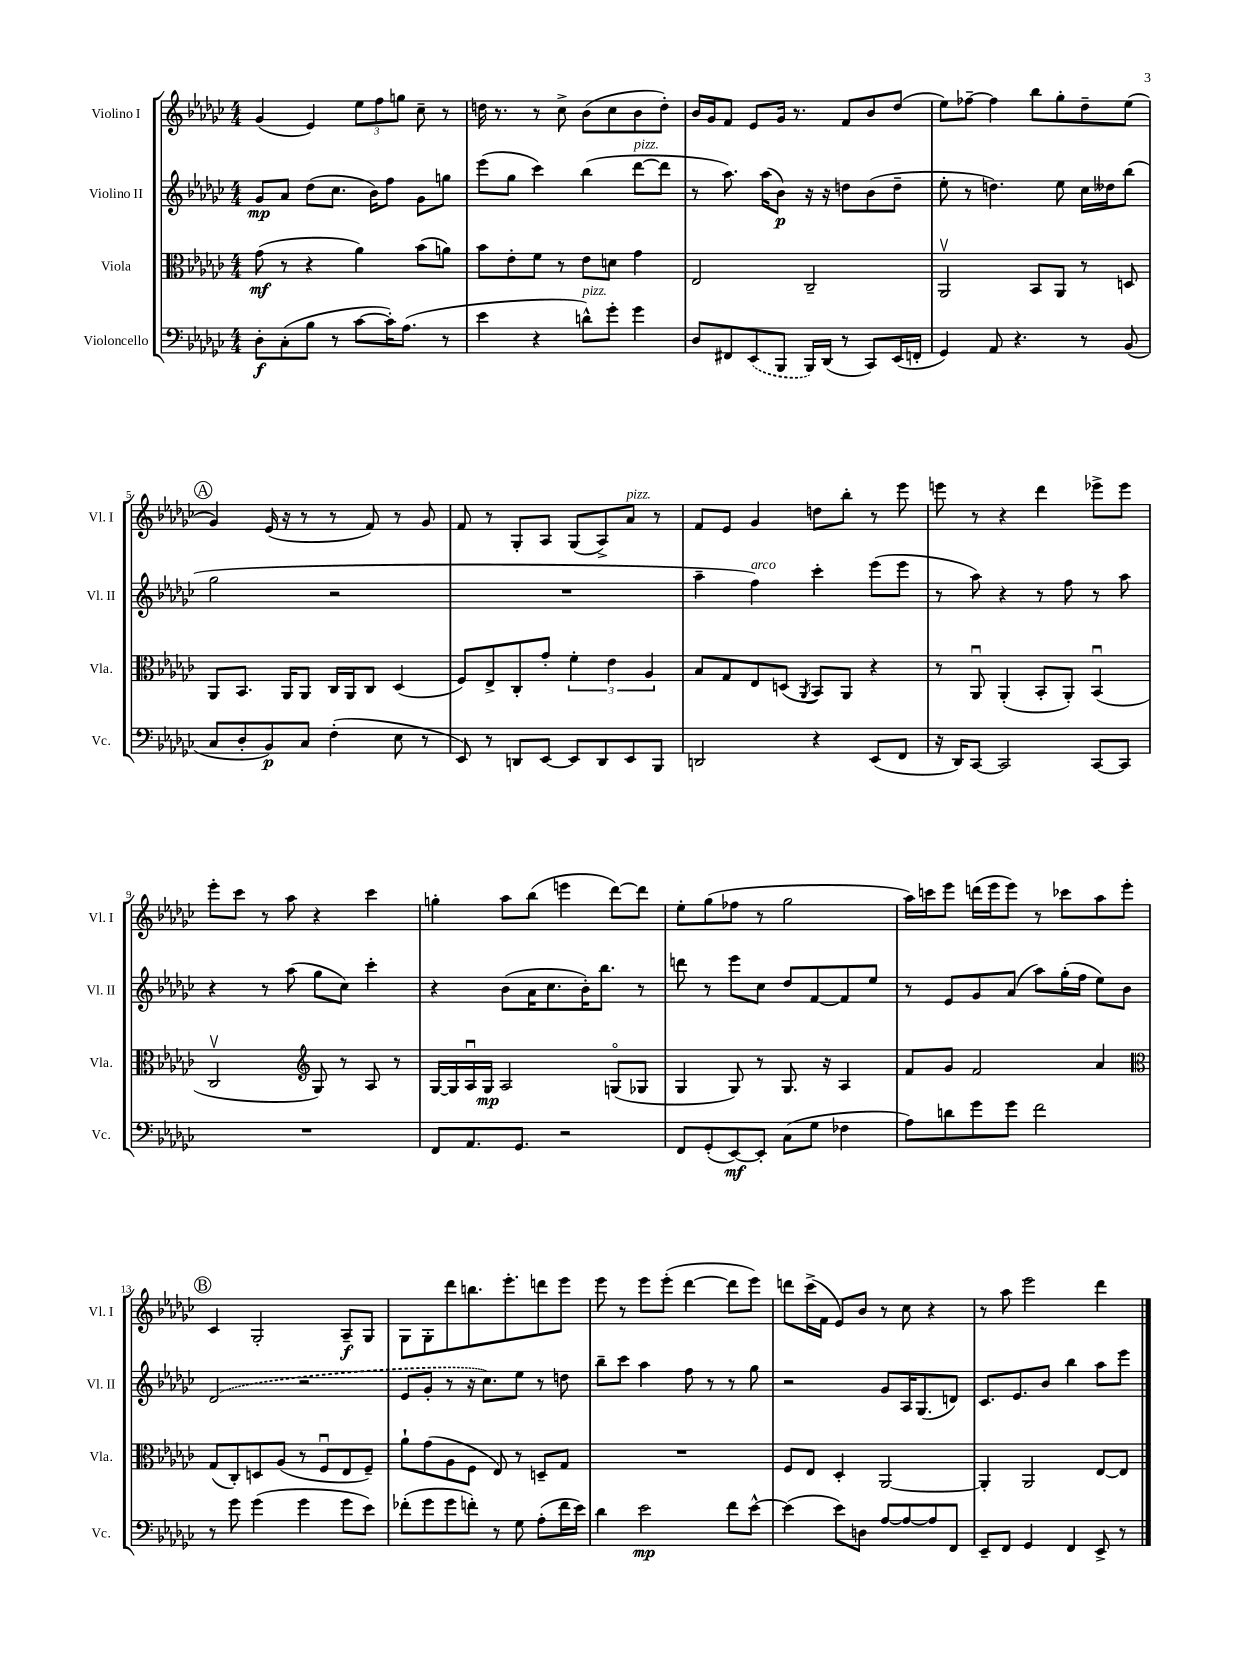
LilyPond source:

<<
\new StaffGroup <<
\new Staff = "s0" \with { instrumentName = "Violino I" shortInstrumentName = "Vl. I" } {
    \clef treble \key ges \major \numericTimeSignature \time 4/4
    ges'4( ees'4) \tuplet 3/2 { ees''8 f''8 g''8 } ces''8-- r8 |
    d''16 r8. r8 ces''8-> bes'8( ces''8 bes'8 d''8-.) |
    bes'16 ges'16 f'8 ees'8 ges'16 r8. f'8 bes'8 des''8( |
    ees''8) fes''8~-- fes''4 bes''8 ges''8-. des''8-- ees''8( |
    \mark \markup { \circle "A" } ges'4) ees'16( r16 r8 r8 f'8) r8 ges'8 |
    f'8 r8 ges8-. aes8 ges8( aes8->) aes'8^\markup { \italic "pizz." } r8 |
    f'8 ees'8 ges'4 d''8 bes''8-. r8 ees'''8 |
    e'''8 r8 r4 des'''4 ees'''8-> ees'''8 |
    ees'''8-. ces'''8 r8 aes''8 r4 ces'''4 |
    g''4-. aes''8 bes''8( e'''4 des'''8~) des'''8 |
    ees''8-. ges''8( fes''8 r8 ges''2 |
    aes''16) c'''16 ees'''8 d'''16( ees'''16 ees'''8) r8 ces'''8 aes''8 ees'''8-. |
    \mark \markup { \circle "B" } ces'4 ges2-. aes8--\f ges8 |
    ges8 ges8-. des'''8 b''8. ees'''8.-. d'''8 ees'''8 |
    ees'''8 r8 ees'''8 ees'''8-.( des'''4~ des'''8 ees'''8) |
    d'''8 ces'''16->( f'16 ees'8) bes'8 r8 ces''8 r4 |
    r8 aes''8 ees'''2 des'''4 \bar "|." |
}
\new Staff = "s1" \with { instrumentName = "Violino II" shortInstrumentName = "Vl. II" } {
    \clef treble \key ges \major \numericTimeSignature \time 4/4
    ges'8\mp aes'8 des''8( ces''8. bes'16) f''8 ges'8 g''8 |
    ees'''8( ges''8 ces'''4) bes''4( des'''8~^\markup { \italic "pizz." } des'''8 |
    r8 aes''8.) aes''16( bes'8\p) r16 r16 d''8 bes'8( d''8-- |
    ees''8-. r8 d''4.) ees''8 ces''16 deses''16 bes''8( |
    \mark \markup { \circle "A" } ges''2 r2 |
    R1 |
    aes''4-- f''4^\markup { \italic "arco" }) ces'''4-. ees'''8( ees'''8 |
    r8 aes''8) r4 r8 f''8 r8 aes''8 |
    r4 r8 aes''8( ges''8 ces''8) ces'''4-. |
    r4 bes'8( aes'16 ces''8. bes'16-.) bes''8. r8 |
    d'''8 r8 ees'''8 ces''8 des''8 f'8~ f'8 ees''8 |
    r8 ees'8 ges'8 aes'8( aes''8) ges''16-.( f''16 ees''8) bes'8 |
    \mark \markup { \circle "B" } \once \slurDashed des'2( r2 |
    ees'8 ges'8-. r8 r16 ces''8.) ees''8 r8 d''8 |
    bes''8-- ces'''8 aes''4 f''8 r8 r8 ges''8 |
    r2 ges'8 aes16 ges8.( d'8) |
    ces'8. ees'8. bes'8 bes''4 aes''8 ees'''8 \bar "|." |
}
\new Staff = "s2" \with { instrumentName = "Viola" shortInstrumentName = "Vla." } {
    \clef alto \key ges \major \numericTimeSignature \time 4/4
    ges'8\mf( r8 r4 aes'4) bes'8( a'8) |
    bes'8 ees'8-. f'8 r8 ees'8 d'8 ges'4 |
    ees2 ces2-- |
    aes,2\upbow bes,8 aes,8 r8 d8 |
    \mark \markup { \circle "A" } aes,8 bes,8. aes,16 aes,8 ces16 aes,16 ces8 des4( |
    f8) ees8-> ces8-. ges'8-. \tuplet 3/2 { f'4-. ees'4 aes4 } |
    bes8 ges8 ees8 d8( \acciaccatura { aes,8 } bes,8) aes,8 r4 |
    r8 aes,8\downbow aes,4-.( bes,8-. aes,8-.) bes,4\downbow( |
    ces2\upbow \clef treble ges8) r8 aes8 r8 |
    ges16~ ges16 aes16\downbow ges16\mp aes2 g8\flageolet( ges8 |
    ges4 ges8) r8 ges8. r16 aes4 |
    f'8 ges'8 f'2 aes'4 |
    \mark \markup { \circle "B" } \clef alto ges8( ces8-.) d8 aes8( r8 f8\downbow ees8 f8--) |
    aes'8-! ges'8( aes8 f8 ees8) r8 d8-- ges8 |
    R1 |
    f8 ees8 des4-. aes,2~ |
    aes,4-. aes,2 ees8~ ees8 \bar "|." |
}
\new Staff = "s3" \with { instrumentName = "Violoncello" shortInstrumentName = "Vc." } {
    \clef bass \key ges \major \numericTimeSignature \time 4/4
    des8-.\f ces8-.( bes8 r8 ces'8~ ces'16-.) aes8.( r8 |
    ees'4 r4 d'8-^^\markup { \italic "pizz." }) ges'8-. ges'4 |
    des8 fis,8 \once \slurDashed ees,8( bes,,8 bes,,16) des,16( r8 ces,8) ees,16( f,16-. |
    ges,4) aes,8 r4. r8 bes,8( |
    \mark \markup { \circle "A" } ces8 des8-. bes,8\p) ces8 f4-.( ees8 r8 |
    ees,8) r8 d,8 ees,8~ ees,8 d,8 ees,8 bes,,8 |
    d,2 r4 ees,8( f,8 |
    r16 des,16) ces,8~ ces,2 ces,8~ ces,8 |
    R1 |
    f,8 aes,8. ges,8. r2 |
    f,8 ges,8-.( ees,8~\mf) ees,8-. ces8( ges8 fes4 |
    aes8) d'8 ges'8 ges'8 f'2 |
    \mark \markup { \circle "B" } r8 ges'8 ges'4( ges'4 ges'8 ees'8) |
    fes'8-.( ges'8 ges'8 f'8-.) r8 ges8 aes8-.( f'16 ees'16) |
    des'4 ees'2\mp f'8 ees'8~-^ |
    ees'4( ees'8) d8 aes8~ aes8~ aes8 f,8 |
    ees,8-- f,8 ges,4 f,4 ees,8-> r8 \bar "|." |
}
>>
>>
